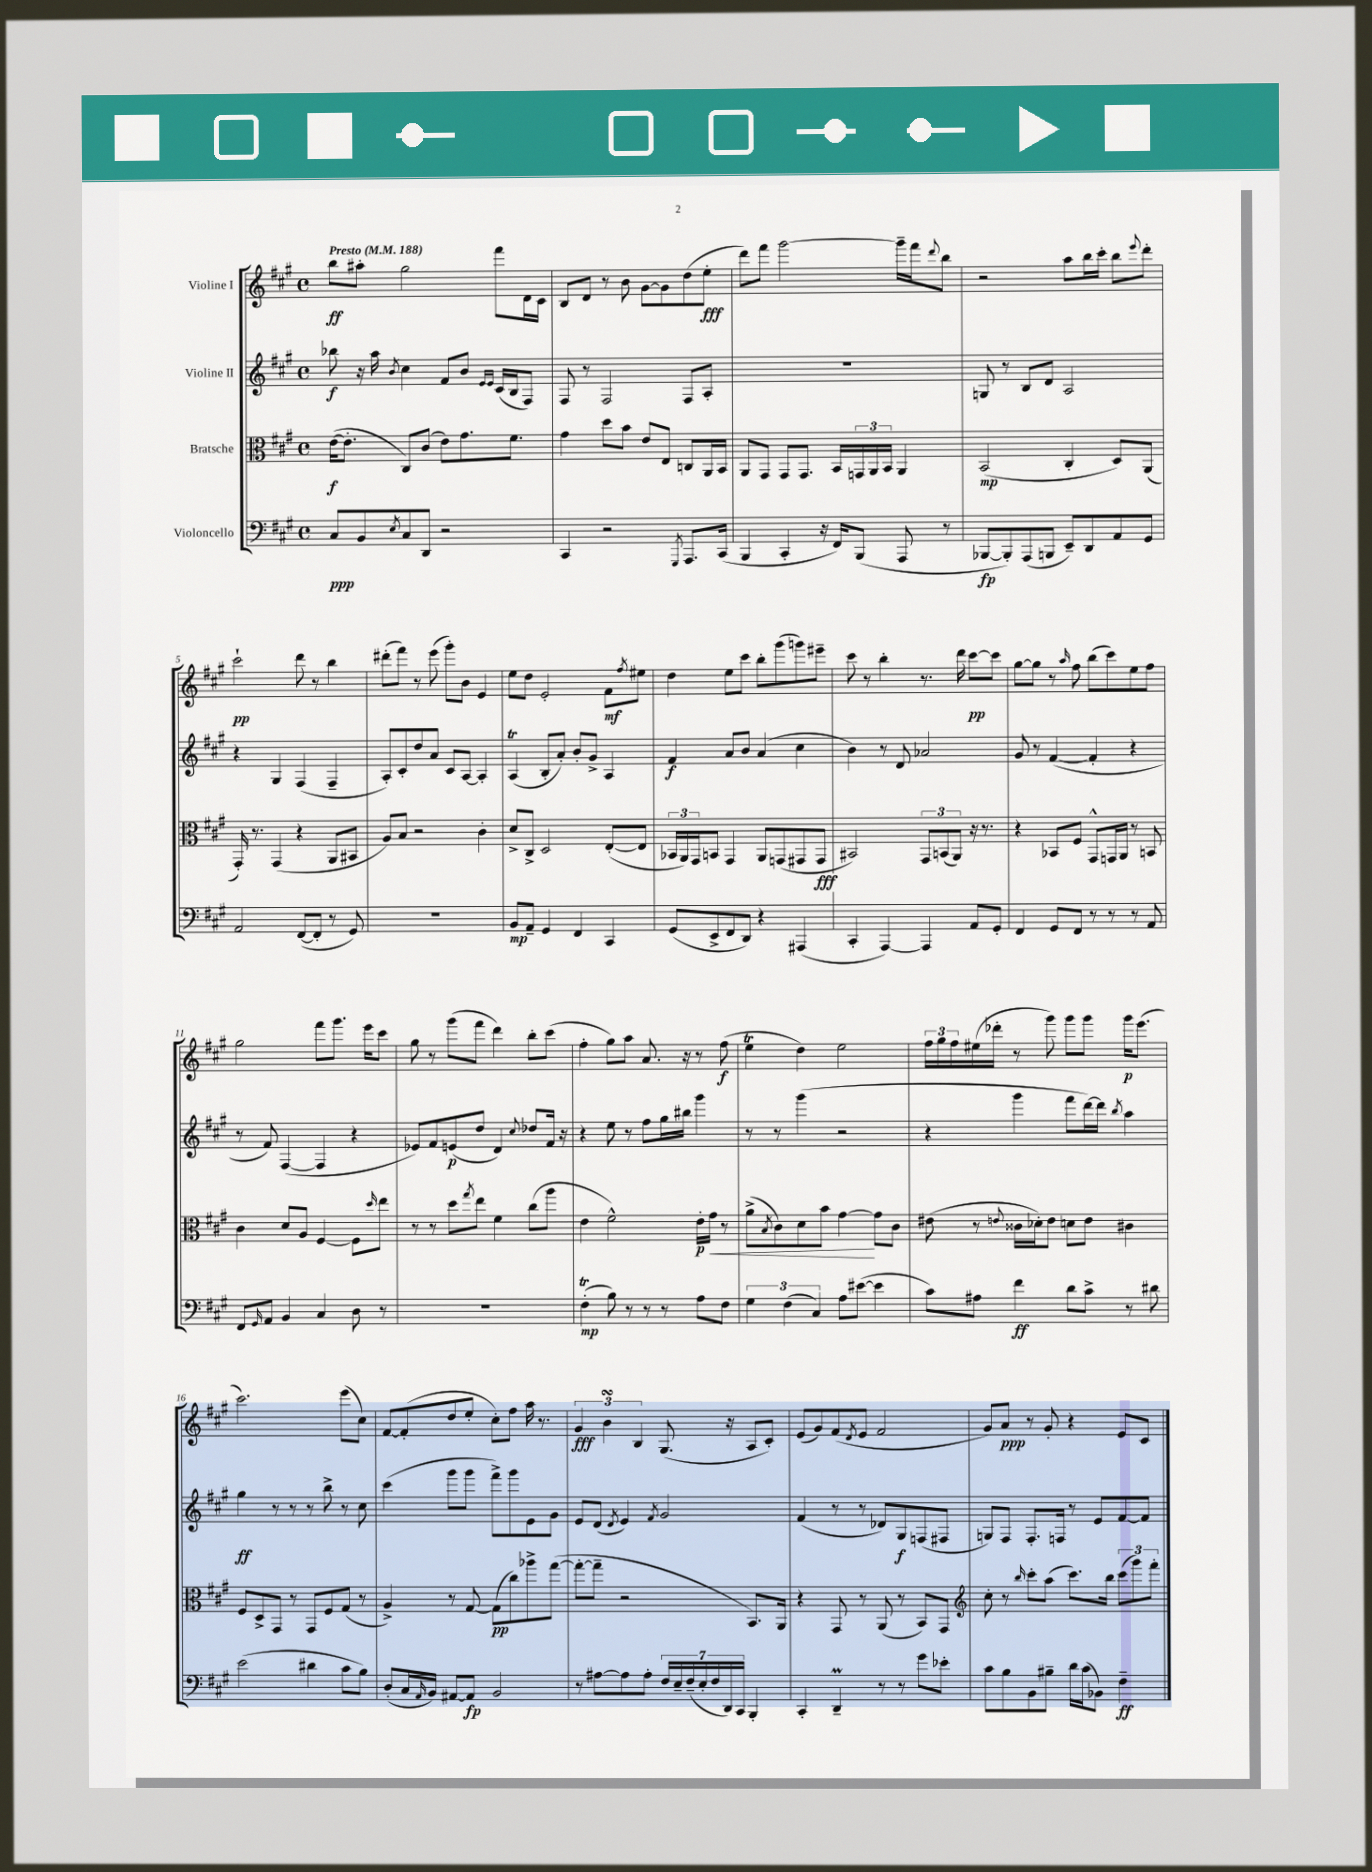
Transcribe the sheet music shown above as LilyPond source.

<<
\new StaffGroup <<
\new Staff = "s0" \with { instrumentName = "Violine I" } {
    \clef treble \key a \major \defaultTimeSignature \time 4/4 \tempo "Presto" 4 = 188
    b''8\ff ais''8-. gis''2 fis'''8 d'16 cis'16 |
    b8 d'8 r8 b'8 gis'8~ gis'8 d''8( e''8-.\fff |
    d'''8) fis'''8 gis'''2~ gis'''16-- fis'''16 \appoggiatura { d'''8 } b''8 |
    r2 a''8 b''16 cis'''16-. b''8 \appoggiatura { e'''8 } d'''8-. |
    cis'''2-!\pp d'''8 r8 b''4 |
    dis'''8-.( fis'''8) r8 e'''8( gis'''8-.) b'8 e'4 |
    e''8 d''8 e'2-. fis'8\mf \acciaccatura { fis''8 } eis''8 |
    d''4 e''8 cis'''8 b''8-. gis'''8( g'''8) eis'''8-- |
    cis'''8 r8 b''4-. r8. d'''16 cis'''8~\pp cis'''8 |
    gis''8~ gis''8 r8 \grace { a''16 } fis''8 b''8( cis'''8) e''8 fis''8 |
    gis''2 fis'''8 gis'''8. e'''16 cis'''8 |
    gis''8 r8 gis'''8( fis'''8 d'''4) b''8-. cis'''8( |
    fis''4-. gis''8) a''8 a'8. r16 r8 fis''8\f( |
    e''4\trill d''4) e''2 |
    \tuplet 3/2 { fis''16 gis''16 fis''16 } eis''16( des'''16-. r8 gis'''8) gis'''8 gis'''8 gis'''16\p e'''8.( |
    cis'''2.) e'''8( cis''8) |
    fis'8~ fis'8-.( d''8 e''8-. cis''8-.) fis''8 a''16 r8. |
    \tuplet 3/2 { gis'4\fff b'4\turn b4 } gis8.( r16 a8 cis'8-.) |
    e'8( gis'8) fis'8( \acciaccatura { d'8 } e'8 fis'2 |
    gis'8) a'8\ppp r8 gis'8-. r4 e'8 cis'8 \bar "|." |
}
\new Staff = "s1" \with { instrumentName = "Violine II" } {
    \clef treble \key a \major \defaultTimeSignature \time 4/4
    bes''8\f r16 a''16 \acciaccatura { b'8 } cis''4 fis'8 b'8 \grace { e'16 e'16 } cis'16( b16 fis8) |
    fis8 r8 fis2 fis8 a8-. |
    R1 |
    g8 r8 b8 d'8 a2 |
    r4 gis4 fis4( fis4-- |
    a8-.) cis'8-. d''8 a'8 cis'8 a8~ a4-. |
    a4\trill( b8-. a'8-.) b'8-. gis'8-> a4 |
    fis'4\f a'8 b'8 a'4( cis''4 |
    b'4) r8 d'8 aes'2 |
    gis'8 r8 fis'4~( fis'4-. r4 |
    r8 fis'8) fis4~( fis4 r4 |
    ees'8) fis'8 e'8\p( d''8 d'4) \appoggiatura { cis''8 } des''8 fis'16 r16 |
    r4 e''8 r8 fis''8 gis''16 bis''16 gis'''4 |
    r8 r8 gis'''4( r2 |
    r4 gis'''4 fis'''8 d'''16~) d'''16 \acciaccatura { b''8 } a''4 |
    gis''4\ff r8 r8 r8 b''8-> r8 cis''8 |
    cis'''4( gis'''8 gis'''8 fis'''8->) gis'''8 e'8 gis'8 |
    e'8 d'8( \acciaccatura { d'8 } e'4) \acciaccatura { fis'8 } gis'2 |
    fis'4( r8 r8 des'8) gis8\f f8( fis8 |
    g8) fis8 fis8.-. f16 r8 e'8 fis'8~ fis'8 \bar "|." |
}
\new Staff = "s2" \with { instrumentName = "Bratsche" } {
    \clef alto \key a \major \defaultTimeSignature \time 4/4
    e'16~\f( e'8.-. cis8) cis'8( e'8) gis'8. fis'8. |
    gis'4 d''8 b'8 e'8 e8 c8 a,16 b,16 |
    a,8 gis,8 gis,8 gis,8. b,16 \tuplet 3/2 { g,16 a,16 b,16 } a,4 |
    b,2\mp( cis4-. d8) a,8( |
    gis,16-.) r8. gis,4( r4 a,8 bis,8 |
    a8) b8 r2 cis'4-. |
    d'8-> cis8-> d2 e8~-.( e8 |
    \tuplet 3/2 { bes,16 a,16) gis,16 } b,8 gis,4 a,8 g,8( gis,8 gis,8\fff |
    bis,2) \tuplet 3/2 { gis,8 b,8( a,8) } r16 r8. |
    r4 bes,8 fis8 gis,8-^ g,16 a,16 r8 b,8 |
    cis'4 d'8 a8 fis4~ fis8 \grace { d''16 } e''8 |
    r8 r8 d''8 \acciaccatura { gis''8 } e''8 fis'4 cis''8( a''8 |
    e'4 fis'2-^) e'16-.\p gis'16\< r8 |
    a'8->( \acciaccatura { b8 } cis'8) d'8 b'8 gis'4~\! gis'8 cis'8 |
    eis'8( r8 \appoggiatura { e'8 } cisis'16 des'16-.) e'8 d'8 e'8 cis'4 |
    fis8 d8-> gis,8 r8 gis,8 fis8 gis8( r8 |
    a4->) r8 gis8~ gis8\pp( cis''8) aes''8-> gis''8~( |
    gis''8~-. gis''8-- r2 b,8.) a,16 |
    r4 gis,8 r8 a,8( r8 b,8) gis,8 |
    \clef treble cis''8-. r8 \grace { b''16 } cis'''8-. a''8( cis'''8.) b''16 \tuplet 3/2 { cis'''8( gis'''8) fis'''8-. } \bar "|." |
}
\new Staff = "s3" \with { instrumentName = "Violoncello" } {
    \clef bass \key a \major \defaultTimeSignature \time 4/4
    cis8\ppp b,8 \acciaccatura { e8 } cis8 d,8 r2 |
    cis,4 r2 \acciaccatura { gis,,8 } a,,8. cis,16( |
    b,,4 cis,4-. r16 fis,16) b,,8( a,,8 r8 |
    bes,,8~\fp bes,,8-.) a,,8( b,,8 e,8--) d,8 a,8 gis,8 |
    a,2 fis,8~( fis,8-. r8 gis,8) |
    R1 |
    b,8\mp a,8-- gis,4 fis,4 cis,4 |
    gis,8( e,8-> fis,8 d,8) r4 ais,,4( |
    cis,4-. a,,4~) a,,4 a,8 gis,8-. |
    fis,4 gis,8 fis,8 r8 r8 r8 a,8 |
    fis,8 \grace { gis,16 } a,8 b,4 cis4 d8 r8 |
    R1 |
    fis4-.\trill\mp( b8) r8 r8 r8 a8 fis8 |
    \tuplet 3/2 { gis4 fis4( cis4) } a8 eis'8~( eis'4 |
    cis'8) ais8 fis'4\ff d'8 cis'8-> r8 dis'8 |
    e'2( dis'4 cis'8 b8) |
    d8-.( cis16 \grace { a,16 } b,16) ais,8~ ais,8\fp b,2 |
    r8 ais8~ ais8 ais8-. \tuplet 7/4 { fis16 e16-- fis16--( e16-. fis16 d,16) cis,16 } b,,4-. |
    cis,4-. d,4--\prall r8 r8 gis'8 ees'8-. |
    cis'8 b8 b,8 bis8-- d'16 cis'16( bes,8) fis4--\ff \bar "|." |
}
>>
>>
